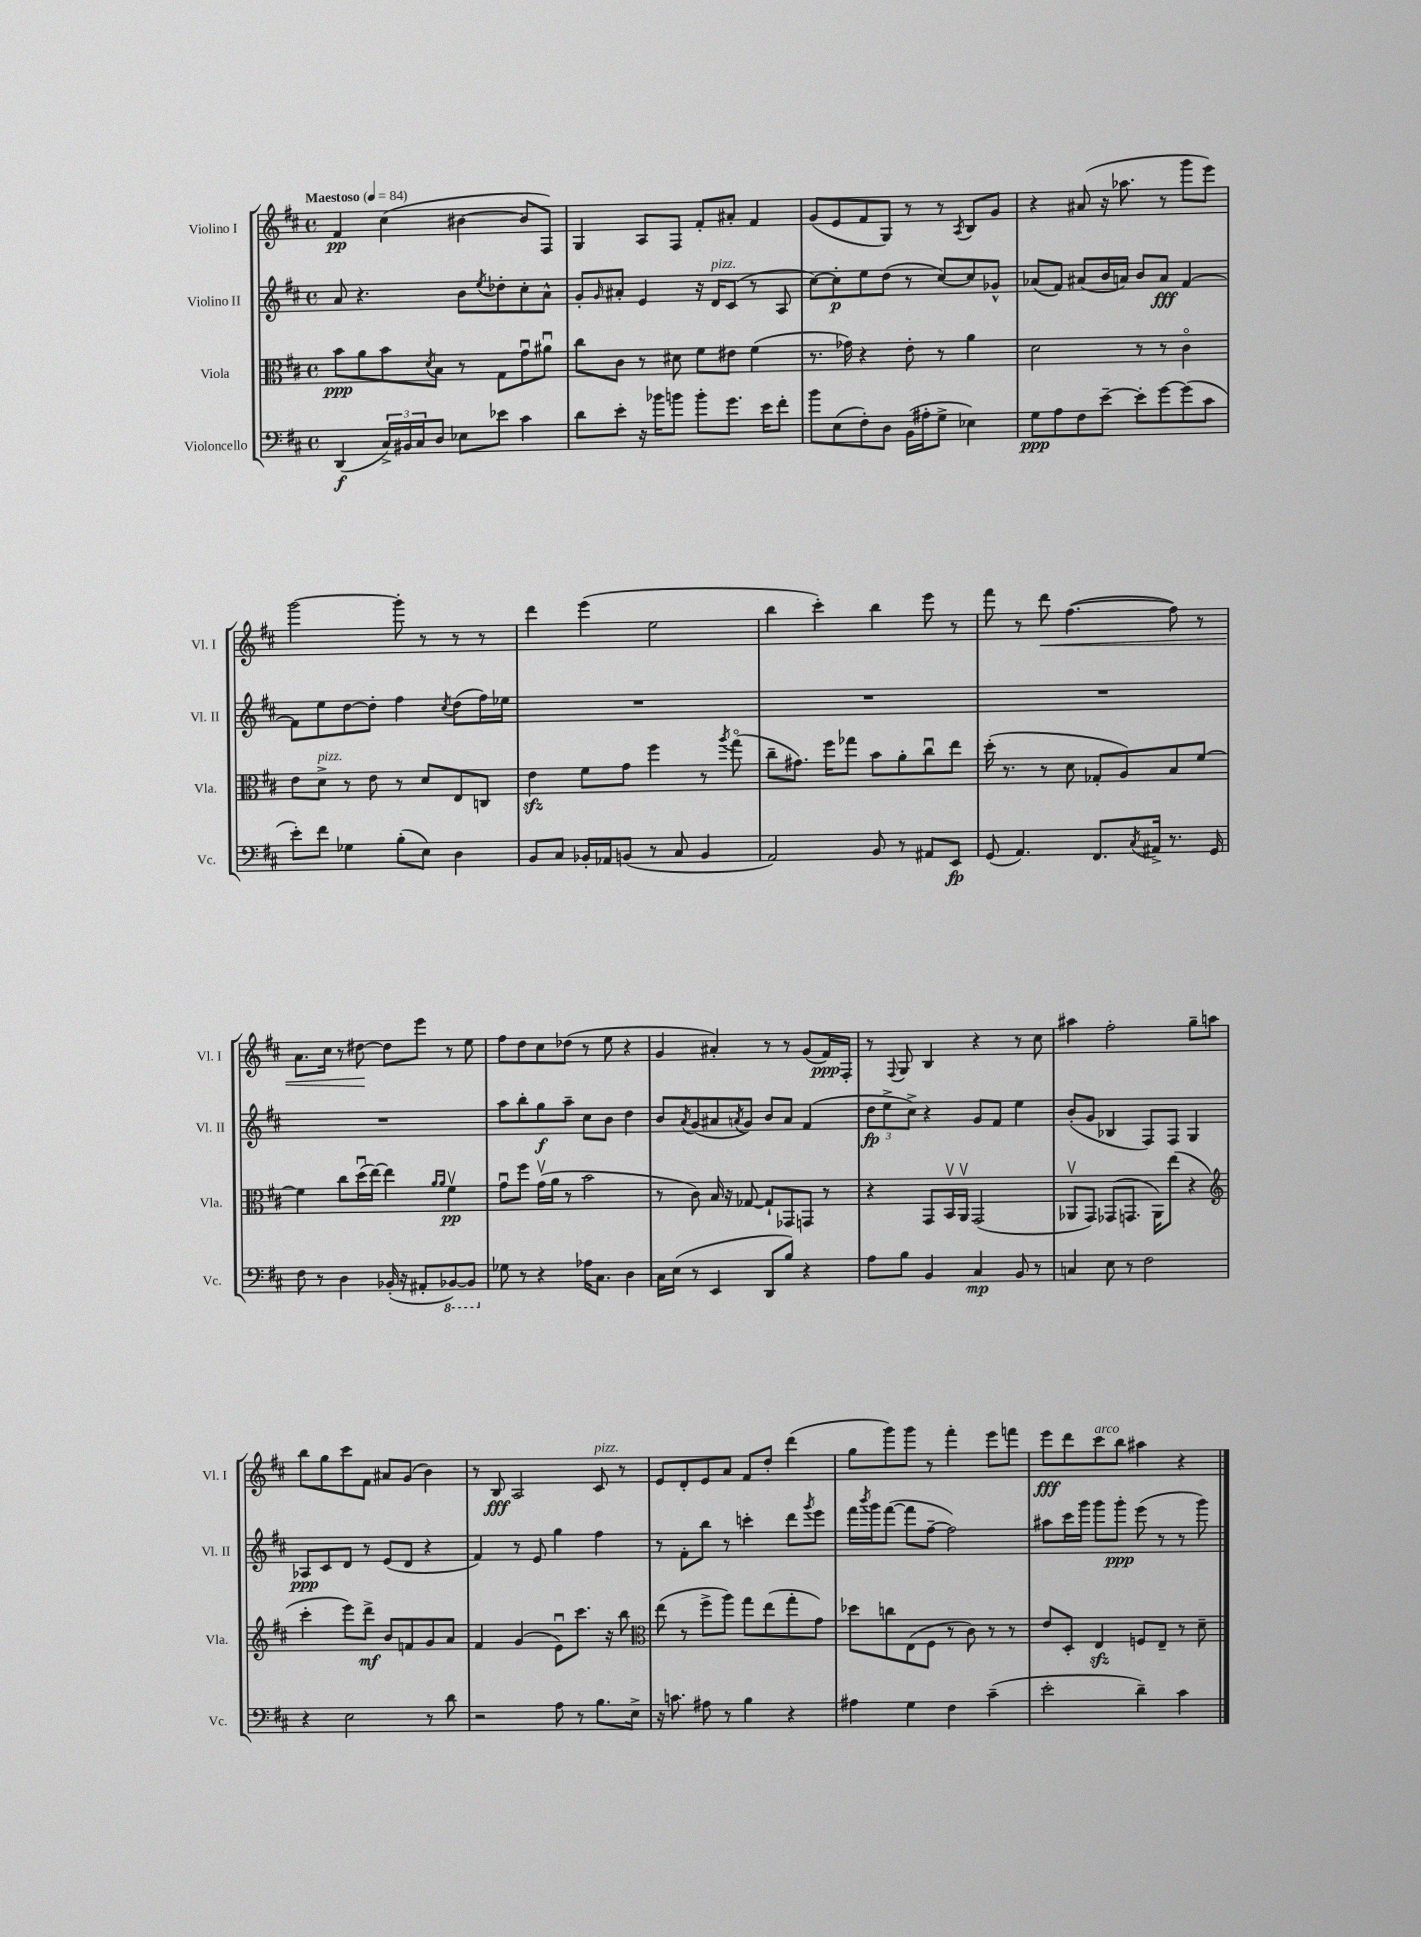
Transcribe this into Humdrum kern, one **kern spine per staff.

**kern	**dynam	**kern	**dynam	**kern	**dynam	**kern	**dynam
*part4	*part4	*part3	*part3	*part2	*part2	*part1	*part1
*staff4	*staff4	*staff3	*staff3	*staff2	*staff2	*staff1	*staff1
*I"Violoncello	*	*I"Viola	*	*I"Violino II	*	*I"Violino I	*
*I'Vc.	*	*I'Vla.	*	*I'Vl. II	*	*I'Vl. I	*
*clefF4	*	*clefC3	*	*clefG2	*	*clefG2	*
*k[f#c#]	*	*k[f#c#]	*	*k[f#c#]	*	*k[f#c#]	*
*M4/4	*	*M4/4	*	*M4/4	*	*M4/4	*
*met(c)	*	*met(c)	*	*met(c)	*	*met(c)	*
*MM84	*	*MM84	*	*MM84	*	*MM84	*
=1	=1	=1	=1	=1	=1	=1	=1
!	!	!	!	!	!	!LO:TX:a:B:t=Maestoso	!
(4DD/	f	8b\L	ppp	8a/	.	4f#/	pp
.	.	8a\	.	4.r	.	.	.
24C#^/LL)	.	8b\	.	.	.	(4cc#\	.
24BB#X/	.	.	.	.	.	.	.
24C#/J	.	.	.	.	.	.	.
.	.	8qd/	.	.	.	.	.
8D/J	.	8B\J	.	.	.	.	.
8E-X\L	.	8r	.	8b\L	.	[4b#X\	.
.	.	.	.	8qee/	.	.	.
8e-X\J	.	8G\L	.	8dd-X'\	.	.	.
4c#\	.	8gu\	.	8cc#'\	.	8b#/L]	.
.	.	8a#Xu\J	.	8a^^\J	.	8F#/J)	.
=2	=2	=2	=2	=2	=2	=2	=2
8d\L	.	8cc#\L	.	8g'/L	.	4G/	.
.	.	.	.	16qqg/	.	.	.
8e'\J	.	8c#\J	.	8a#X'/J	.	.	.
16r	.	8r	.	4e/	.	8A/L	.
16b-X\KL	.	.	.	.	.	.	.
8bn\J	.	8d#X\	.	.	.	8F#/J	.
8b'\L	.	8f#\L	.	16r	.	8f#'/L	.
!	!	!	!	!LO:TX:a:i:t=pizz.	!	!	!
.	.	.	.	16d/KL	.	.	.
8.g\J	.	8e#X\J	.	(8c#/J	.	8a#X'/J	.
.	.	(4f#\	.	8r	.	4f#/	.
16e\KL	.	.	.	.	.	.	.
8f#'\J	.	.	.	8A/	.	.	.
=3	=3	=3	=3	=3	=3	=3	=3
8b\L	.	8.r	.	[8cc#\L)	.	(8g/L	.
(8E\	.	.	.	8cc#'\]	p	8e/	.
.	.	16g-X\)	.	.	.	.	.
8F#'\)	.	4r	.	8ee\	.	8f#/	.
8D\J	.	.	.	(8dd\J	.	8G/J)	.
(16BB\LL	.	8e'\	.	8r	.	8r	.
16A#X'\J	.	.	.	.	.	.	.
8G^\J	.	8r	.	[8cc#/L)	.	8r	.
.	.	.	.	.	.	8qA/	.
4E-X\)	.	4a\	.	8cc#/]	.	8B/L	.
.	.	.	.	8g-X^^/J	.	8g/J	.
=4	=4	=4	=4	=4	=4	=4	=4
8G\L	ppp	2d\	.	(8a-X/L	.	4r	.
8A\	.	.	.	8f#/J)	.	.	.
8F#\	.	.	.	(8a#X/L	.	(8a#X/	.
[8e~\J	.	.	.	16b/L	.	16r	.
.	.	.	.	16an/JJ)	.	8.aa-X\	.
8e'\L]	.	8r	.	8b/L	.	.	.
[8g\	.	8r	.	8a/J	fff	8r	.
(8g\]	.	4c#\	.	[4f#/	.	8ggg\L	.
8c#\J	.	.	.	.	.	8eee\J)	.
!!LO:LB:g=z
=5	=5	=5	=5	=5	=5	=5	=5
8e'\L)	.	8e\L	.	8f#\L]	.	[2ggg\	.
!	!	!LO:TX:a:i:t=pizz.	!	!	!	!	!
8f#\J	.	8d^\J	.	8ee\	.	.	.
4G-X\	.	8r	.	[8dd\	.	.	.
.	.	8e\	.	8dd'\J]	.	.	.
(8B'\L	.	8r	.	4ff#\	.	8ggg'\]	.
8E\J)	.	8d/L	.	.	.	8r	.
.	.	.	.	8qcc#/	.	.	.
4D\	.	8E/	.	(8dd\L	.	8r	.
.	.	8Cn/J	.	16ff#\L)	.	8r	.
.	.	.	.	16ee-X\JJ	.	.	.
=6	=6	=6	=6	=6	=6	=6	=6
8BB/L	.	4ezz\	.	1r	.	4ddd\	.
8C#/J	.	.	.	.	.	.	.
16BB-X'/LL	.	8f#\L	.	.	.	(4eee\	.
16AA-X/J	.	.	.	.	.	.	.
(8BBn/J	.	8g\J	.	.	.	.	.
8r	.	4ff#\	.	.	.	2ee\	.
8C#/	.	.	.	.	.	.	.
4BB/	.	8r	.	.	.	.	.
.	.	8qaa/	.	.	.	.	.
.	.	(8gg\	.	.	.	.	.
=7	=7	=7	=7	=7	=7	=7	=7
2AA/)	.	8cc#~\L	.	1r	.	4bb\	.
.	.	8.g#X\J)	.	.	.	.	.
.	.	.	.	.	.	4ccc#'\)	.
.	.	16ff#\KL	.	.	.	.	.
.	.	8gg-X\J	.	.	.	.	.
8BB/	.	8b\L	.	.	.	4bb\	.
8r	.	8a'\	.	.	.	.	.
8AA#X/L	.	8cc#u\	.	.	.	8eee\	.
8EE/J	fp	8ee\J	.	.	.	8r	.
=8	=8	=8	=8	=8	=8	=8	=8
(8GG/	.	(16dd'\	.	1r	.	8fff#\	.
.	.	8.r	.	.	.	.	.
4.AA/)	.	.	.	.	.	8r	.
!	!	!	!	!	!	!	!LO:HP:b
.	.	8r	.	.	.	8ddd\	<
.	.	8d\	.	.	.	([4.ff#\	.
8.FF#/L	.	8G-X'/L	.	.	.	.	.
.	.	8A/)	.	.	.	.	.
8qC#/	.	.	.	.	.	.	.
16AA#X^/Jk	.	.	.	.	.	.	.
8.r	.	8B/	.	.	.	8ff#\])	.
.	.	[8f#/J	.	.	.	8r	.
16GG/	.	.	.	.	.	.	.
!!LO:LB:g=z
=9	=9	=9	=9	=9	=9	=9	=9
8F#\	.	4f#\]	.	1r	.	8.a\L	.
8r	.	.	.	.	.	.	.
.	.	.	.	.	.	16cc#\Jk	.
4D\	.	8cc#\L	.	.	.	8r	.
.	.	(16ddu\L	.	.	.	[8dd#X\	.
.	.	[16ee\JJ)	.	.	.	.	.
(16BB-X'/	.	4ee\]	.	.	.	8dd#\L]	[
16r	.	.	.	.	.	.	.
8AA#X'/L	.	.	.	.	.	8eee\J	.
.	.	16qqa/LL	.	.	.	.	.
.	.	16qqa/JJ	.	.	.	.	.
*8ba	*	*	*	*	*	*	*
[8BBB-X/)	.	4f#v\	pp	.	.	8r	.
8BBB-/J]	.	.	.	.	.	8ee\	.
=10	=10	=10	=10	=10	=10	=10	=10
*X8ba	*	*	*	*	*	*	*
8G-X\	.	8gu\L	.	8aa\L	.	8ff#\L	.
8r	.	8ff#\J	.	8bb'\	.	8dd\	.
4r	.	(16gv\LL	.	8gg\	f	8cc#\	.
.	.	16a\JJ	.	.	.	.	.
.	.	8r	.	8aa~\J	.	(8dd-X\J	.
16A-X\KL	.	2b\	.	8cc#\L	.	8r	.
8.C#\J	.	.	.	.	.	.	.
.	.	.	.	8b\J	.	8ee\	.
4D\	.	.	.	4dd\	.	4r	.
=11	=11	=11	=11	=11	=11	=11	=11
16C#\LL	.	8r	.	8b/L	.	4g/	.
(16E\JJ	.	.	.	.	.	.	.
.	.	.	.	8qa/	.	.	.
8r	.	8c#\)	.	(8g/	.	.	.
4EE/	.	16B/	.	8a#X/	.	4a#X'/)	.
.	.	16r	.	.	.	.	.
.	.	.	.	8qan/	.	.	.
.	.	[8G-X/	.	8g/J)	.	.	.
8DD/L	.	8G-`/L]	.	8b/L	.	8r	.
8B/J)	.	8GG-X/	.	8a/J	.	8r	.
4r	.	8GGn/J	.	(4f#/	.	(8g/L	.
.	.	8r	.	.	.	16f#/L)	ppp
.	.	.	.	.	.	16F#'/JJ	.
=12	=12	=12	=12	=12	=12	=12	=12
8A\L	.	4r	.	12dd\L	fp	8r	.
.	.	.	.	12ee^\	.	.	.
.	.	.	.	.	.	8qqF#/	.
8B\J	.	.	.	.	.	8G/	.
.	.	.	.	12cc#^\J)	.	.	.
4BB/	.	8GG/L	.	4r	.	4B/	.
.	.	16BBv/L	.	.	.	.	.
.	.	16AAv/JJ	.	.	.	.	.
4C#/	mp	(2GG/	.	8g/L	.	4r	.
.	.	.	.	8f#/J	.	.	.
8BB/	.	.	.	4ee\	.	8r	.
8r	.	.	.	.	.	8cc#\	.
=13	=13	=13	=13	=13	=13	=13	=13
4Cn/	.	8AA-Xv/L	.	(8b'/L	.	4aa#X\	.
.	.	8GG/J)	.	8g/J	.	.	.
8E\	.	(8GG-X/L	.	4B-X/	.	2ff#'\	.
8r	.	8.GGn/J	.	.	.	.	.
2F#\	.	.	.	8F#/L)	.	.	.
.	.	16AA-\KL)	.	.	.	.	.
.	.	(8ee\J	.	8F#/J	.	.	.
.	.	4r	.	4G/	.	8gg~\L	.
.	.	.	.	.	.	8aan\J	.
!!LO:LB:g=z
=14	=14	=14	=14	=14	=14	=14	=14
*	*	*clefG2	*	*	*	*	*
4r	.	4ccc#'\	.	8A-X/L	ppp	8bb\L	.
.	.	.	.	8c#/	.	8gg\	.
2E\	.	8eee\L)	.	8d/J	.	8ccc#\	.
.	.	8ddd^\J	mf	8r	.	8f#\J	.
.	.	8b/L	.	(8e/L	.	8a#X/L	.
.	.	8fn/	.	8d/J	.	(8g/J	.
8r	.	8g/	.	4r	.	4b\)	.
8d\	.	8a/J	.	.	.	.	.
=15	=15	=15	=15	=15	=15	=15	=15
2r	.	4f#/	.	4f#/)	.	8r	.
.	.	.	.	.	.	8B/	fff
.	.	(4g/	.	8r	.	2A/	.
.	.	.	.	8e/	.	.	.
8A\	.	8eu\L)	.	4gg\	.	.	.
8r	.	8.ccc#\J	.	.	.	.	.
!	!	!	!	!	!	!LO:TX:a:i:t=pizz.	!
8.B\L	.	.	.	4ff#\	.	8c#/	.
.	.	16r	.	.	.	.	.
.	.	8bb\	.	.	.	8r	.
16E^\Jk	.	.	.	.	.	.	.
=16	=16	=16	=16	=16	=16	=16	=16
*	*	*clefC3	*	*	*	*	*
16r	.	(8ee\	.	8r	.	8e/L	.
8.cn\	.	.	.	.	.	.	.
.	.	8r	.	8f#'\L	.	8d'/	.
8A#X\	.	8ff#^\L	.	8bb\J	.	8e/	.
8r	.	8aa\J)	.	8r	.	8a/J	.
4B\	.	8gg\L	.	4cccn'\	.	8f#/L	.
.	.	(8ee\	.	.	.	8dd'/J	.
4r	.	8gg'\	.	8ddd\L	.	(4ddd\	.
.	.	.	.	8qggg/	.	.	.
.	.	8g\J)	.	8eee\J	.	.	.
=17	=17	=17	=17	=17	=17	=17	=17
4A#X\	.	8dd-X\L	.	16fff#\LL	.	8gg\L	.
.	.	.	.	8qbbb/	.	.	.
.	.	.	.	16ggg\J	.	.	.
.	.	8ccn\	.	([8fff#\J	.	8ggg\)	.
4G\	.	(8E\	.	8fff#\L]	.	8ggg\J	.
.	.	8F#\J	.	[8ff#~\J	.	8r	.
4F#\	.	8r	.	2ff#\])	.	4fff#'\	.
.	.	8c#\)	.	.	.	.	.
(4c#~\	.	8r	.	.	.	8eee\L	.
.	.	8r	.	.	.	8fffn\J	.
=18	=18	=18	=18	=18	=18	=18	=18
2e'\	.	8e/L	.	8aa#X\L	.	8eee\L	fff
.	.	8D'/J	.	16ccc#\L	.	8ddd\	.
.	.	.	.	16ggg\JJ	.	.	.
!	!	!	!	!	!	!LO:TX:a:i:t=arco	!
.	.	4Ezz/	.	8ggg\L	.	8ccc#\	.
.	.	.	.	8ggg'\J	ppp	8bb\J	.
4d~\)	.	8Fn/L	.	(8eee\	.	4aa#X\	.
.	.	8E~/J	.	8r	.	.	.
4c#\	.	8r	.	8r	.	4r	.
.	.	8d~\	.	8ggg\)	.	.	.
==	==	==	==	==	==	==	==
*-	*-	*-	*-	*-	*-	*-	*-
